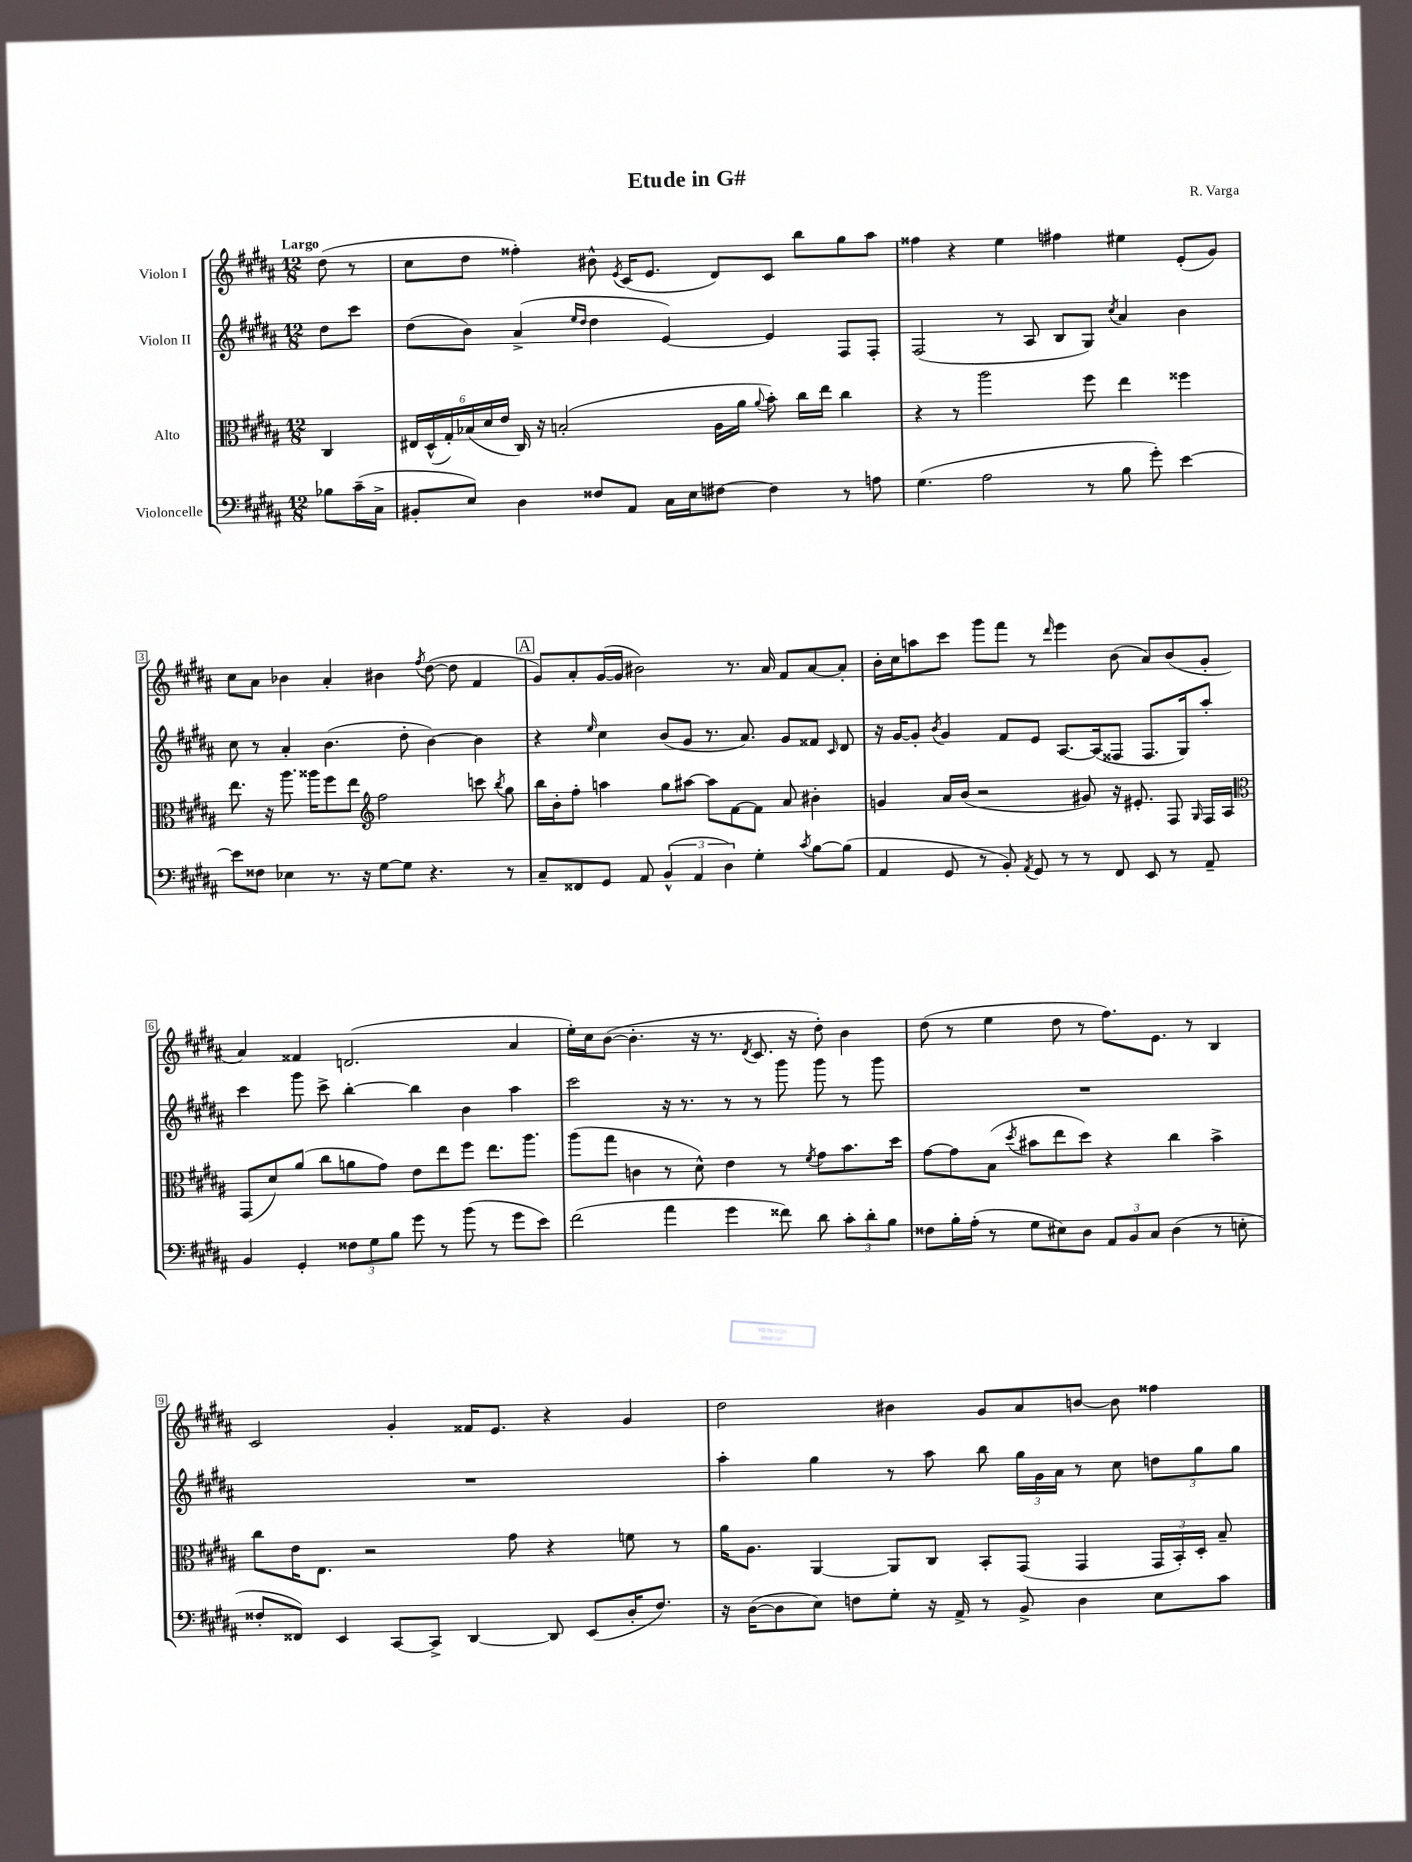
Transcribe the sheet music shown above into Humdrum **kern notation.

**kern	**kern	**kern	**kern
*part4	*part3	*part2	*part1
*staff4	*staff3	*staff2	*staff1
*I"Violoncelle	*I"Alto	*I"Violon II	*I"Violon I
*clefF4	*clefC3	*clefG2	*clefG2
*k[f#c#g#d#a#]	*k[f#c#g#d#a#]	*k[f#c#g#d#a#]	*k[f#c#g#d#a#]
*M12/8	*M12/8	*M12/8	*M12/8
=	=	=	=
!	!	!	!LO:TX:a:B:t=Largo
8B-X\L	4C#/	8dd#\L	(8dd#\
(16c#~\L	.	8ccc#\J	8r
16C#^\JJ	.	.	.
=1	=1	=1	=1
8BB#X'/L	24E#X/LL	(8dd#\L	8cc#\L
.	(24D#^^/	.	.
.	24G#'/)	.	.
8E/J)	(24B-X/	8b\J)	8dd#\J
.	24d#/	.	.
.	24e/JJ	.	.
4D#\	16C#/)	(4a#^/	4ff##X'\)
.	16r	.	.
.	(2Bn'/	.	.
.	.	16qqee/LL	.
.	.	16qqdd#/JJ	.
8F##X/L	.	4dd#\	8b#X^^\
.	.	.	8qe/
8AA#/J	.	.	(16c#/KL
.	.	.	8.e/J
16C#\LL	.	[4e/)	.
16E\J	.	.	.
[8F#X\J	16A#\LL	.	8d#/L)
.	16a#\JJ	.	.
.	8qqa#/	.	.
4F#\]	8b'\)	4e/]	8c#/J
.	16cc#\LL	.	8bb\L
.	16ee\JJ	.	.
8r	4cc#\	8F#/L	8gg#\
8An\	.	8F#'/J	8aa#\J
=2	=2	=2	=2
(4.G#\	4r	(2F#/	4ff##X\
.	8r	.	4r
2A#\	2aa#\	.	.
.	.	8r	4ee\
.	.	8A#/	.
.	.	8B/L	4ff#X\
8r	8ff#\	8G#/J)	.
.	.	8qcc#/	.
8B\	4ee\	4a#/	4ee#X\
8g#'\)	.	.	.
[4e\	4ff##X\	4b\	(8e'/L
.	.	.	8g#/J)
!!LO:LB:g=z
=3	=3	=3	=3
8e\L]	8.ee\	8cc#\	8cc#\L
8F##X\J	.	8r	8a#\J
.	16r	.	.
4E-X\	8.aa#\	4a#'/	4b-X\
.	16aa##X\KL	.	.
8.r	8ff#\	(4.b\	4a#'/
.	8ee\J	.	.
16r	.	.	.
*	*clefG2	*	*
[8G#\L	2ff#\	.	4b#X\
8G#\J]	.	8dd#'\	.
.	.	.	8qff#/
4.r	.	[4b\)	([8dd#\
.	.	.	8dd#\]
.	8cccn\	4b\]	4f#/
.	8qbb/	.	.
8r	8gg#\	.	.
!!LO:REH:place=s1:t=A
=4	=4	=4	=4
8C#~/L	16bb\LL	4r	8g#/L)
.	16b'\J	.	.
8FF##X/	8ff#'\J	.	8a#'/
.	.	16qqee/	.
8GG#/J	4aan\	4cc#\	([16g#/L
.	.	.	16g#/JJ]
8AA#/	.	.	2b#X\)
(6BB^^/	8gg#\L	(8b/L	.
.	[8aa#X\J	8g#/J	.
6AA#/	.	.	.
.	8aa#\L]	8.r	.
6D#\)	.	.	.
.	[8f#\	.	8.r
.	.	8.a#/)	.
4G#'\	8f#\J]	.	.
.	.	.	16a#/
.	8a#/	8g#/L	8f#/L
8qc#/	.	.	.
[8B\L	4b#X'\	8f##X/J	[8a#/
.	.	16qqc#/	.
(8B\J]	.	8d#/	8a#'/J]
=5	=5	=5	=5
4AA#/	4gn/	16r	16b'\LL
.	.	[16g#/KL	16cc#\J
.	.	8g#'/J]	8aan\
.	.	8qb/	.
8GG#/	16a#/LL	4g#/	8ccc#\J
.	(16b/JJ	.	.
8r	2r	.	8ggg#\L
8BB'/)	.	8f#/L	8fff#\J
8qAA#/	.	.	.
8GG#/	.	8e/J	8r
.	.	.	16qqddd#/
8r	.	[8.A#/L	4eee\
8r	8g#X/)	.	.
.	.	(16A#/k]	.
8FF#/	16r	8F##X/J	(8b\
.	8.e#X'/	.	.
8EE/	.	8.F##/L	8a#/L)
8r	8F#/	.	(8b/
.	.	16G#/k)	.
.	16qqG#/	.	.
8AA#~/	16F#/LL	8aa#'/J	8g#'/J
.	16A#/JJ	.	.
!!LO:LB:g=z
=6	=6	=6	=6
*	*clefC3	*	*
4BB/	(8GG#/L	4ccc#\	4a#/)
.	8d#/)	.	.
4GG#'/	(8a#/J	8ggg#\	4f##X/
.	8cc#\L	8ccc#^\	.
12F##X\L	8an\	[4bb'\	(2.dn/
12G#\	.	.	.
.	8g#\J)	.	.
12B\J	.	.	.
8g#\	8e\L	4bb\]	.
8r	8ee\	.	.
(8b\	8ff#\J	4b\	.
8r	8.ee\L	.	.
8g#\L	.	4aa#\	4a#/
.	8.aa#\J	.	.
8e\J)	.	.	.
=7	=7	=7	=7
(2f#\	(8aa#\L	2ccc#\	16ee'\LL)
.	.	.	16cc#\J
.	8gg#\J	.	([8b\J
.	4cn\	.	4.b'\]
4a#\	8r	16r	.
.	.	8.r	.
.	8d#^^\)	.	16r
.	.	.	8.r
4g#\	4e\	8r	.
.	.	.	8qd#/
.	.	8r	8.c#/
8f##X\)	8r	8ggg#\	.
.	.	.	16r
.	8qf#/	.	.
8d#\	8g#\L	8ggg#\	8dd#'\)
12c#'\L	8.b\	8r	4b\
12d#'\	.	.	.
.	.	8ggg#\	.
12B\J	.	.	.
.	16dd#\Jk	.	.
=8	=8	=8	=8
8F##X\L	[8g#\L	1.r	(8dd#\
16B'\L	8g#\]	.	8r
(16A#'\JJ	.	.	.
8r	(8B\J	.	4ee\
.	8qdd#/	.	.
8G#\L	8b#X\L	.	.
8E#X\)	8ee\	.	8dd#\
8D#\J	8dd#\J)	.	8r
12AA#/L	4r	.	8.ff#\L)
12BB/	.	.	.
12C#/J	.	.	.
.	.	.	8.e\J
(4D#\	4cc#\	.	.
.	.	.	8r
8r	4b#^\	.	4B/
8En'\	.	.	.
!!LO:LB:g=z
=9	=9	=9	=9
8F##X'/L	8cc#\L	1.r	2c#/
8FF##X/J)	16e\K	.	.
.	8.E\J	.	.
4EE/	.	.	.
.	2r	.	.
[8CC#/L	.	.	4g#'/
8CC#^/J]	.	.	.
[4DD#/	.	.	16f##X/KL
.	.	.	8.e/J
.	8g#\	.	.
8DD#/]	4r	.	4r
(8EE/L	.	.	.
16D#'/K	8fn\	.	4g#/
8.F##/J)	.	.	.
.	8r	.	.
=10	=10	=10	=10
16r	16a#\KL	4aa#'\	2dd#\
([16D#\KL	8.A#\J	.	.
8D#\]	.	.	.
8E\J)	[4AA#/	4gg#\	.
8Fn\L	.	.	.
8G#'\J	8AA#/L]	8r	4b#X\
16r	8C#/J	8aa#\	.
16AA#^/	.	.	.
8r	8BB'/L	8bb\	8g#/L
8BB^/	(8GG#/J	24gg#\LL	8a#/
.	.	24g#\	.
.	.	24a#\JJ	.
4D#\	4GG#/	8r	[8bn/J
.	.	8cc#\	8b\]
8E\L	24GG#/LL	12ddn\L	4ff##X\
.	24BB'/)	.	.
.	24D#'/JJ	12gg#\	.
8c#\J	8B~/	.	.
.	.	12gg#\J	.
==	==	==	==
*-	*-	*-	*-
